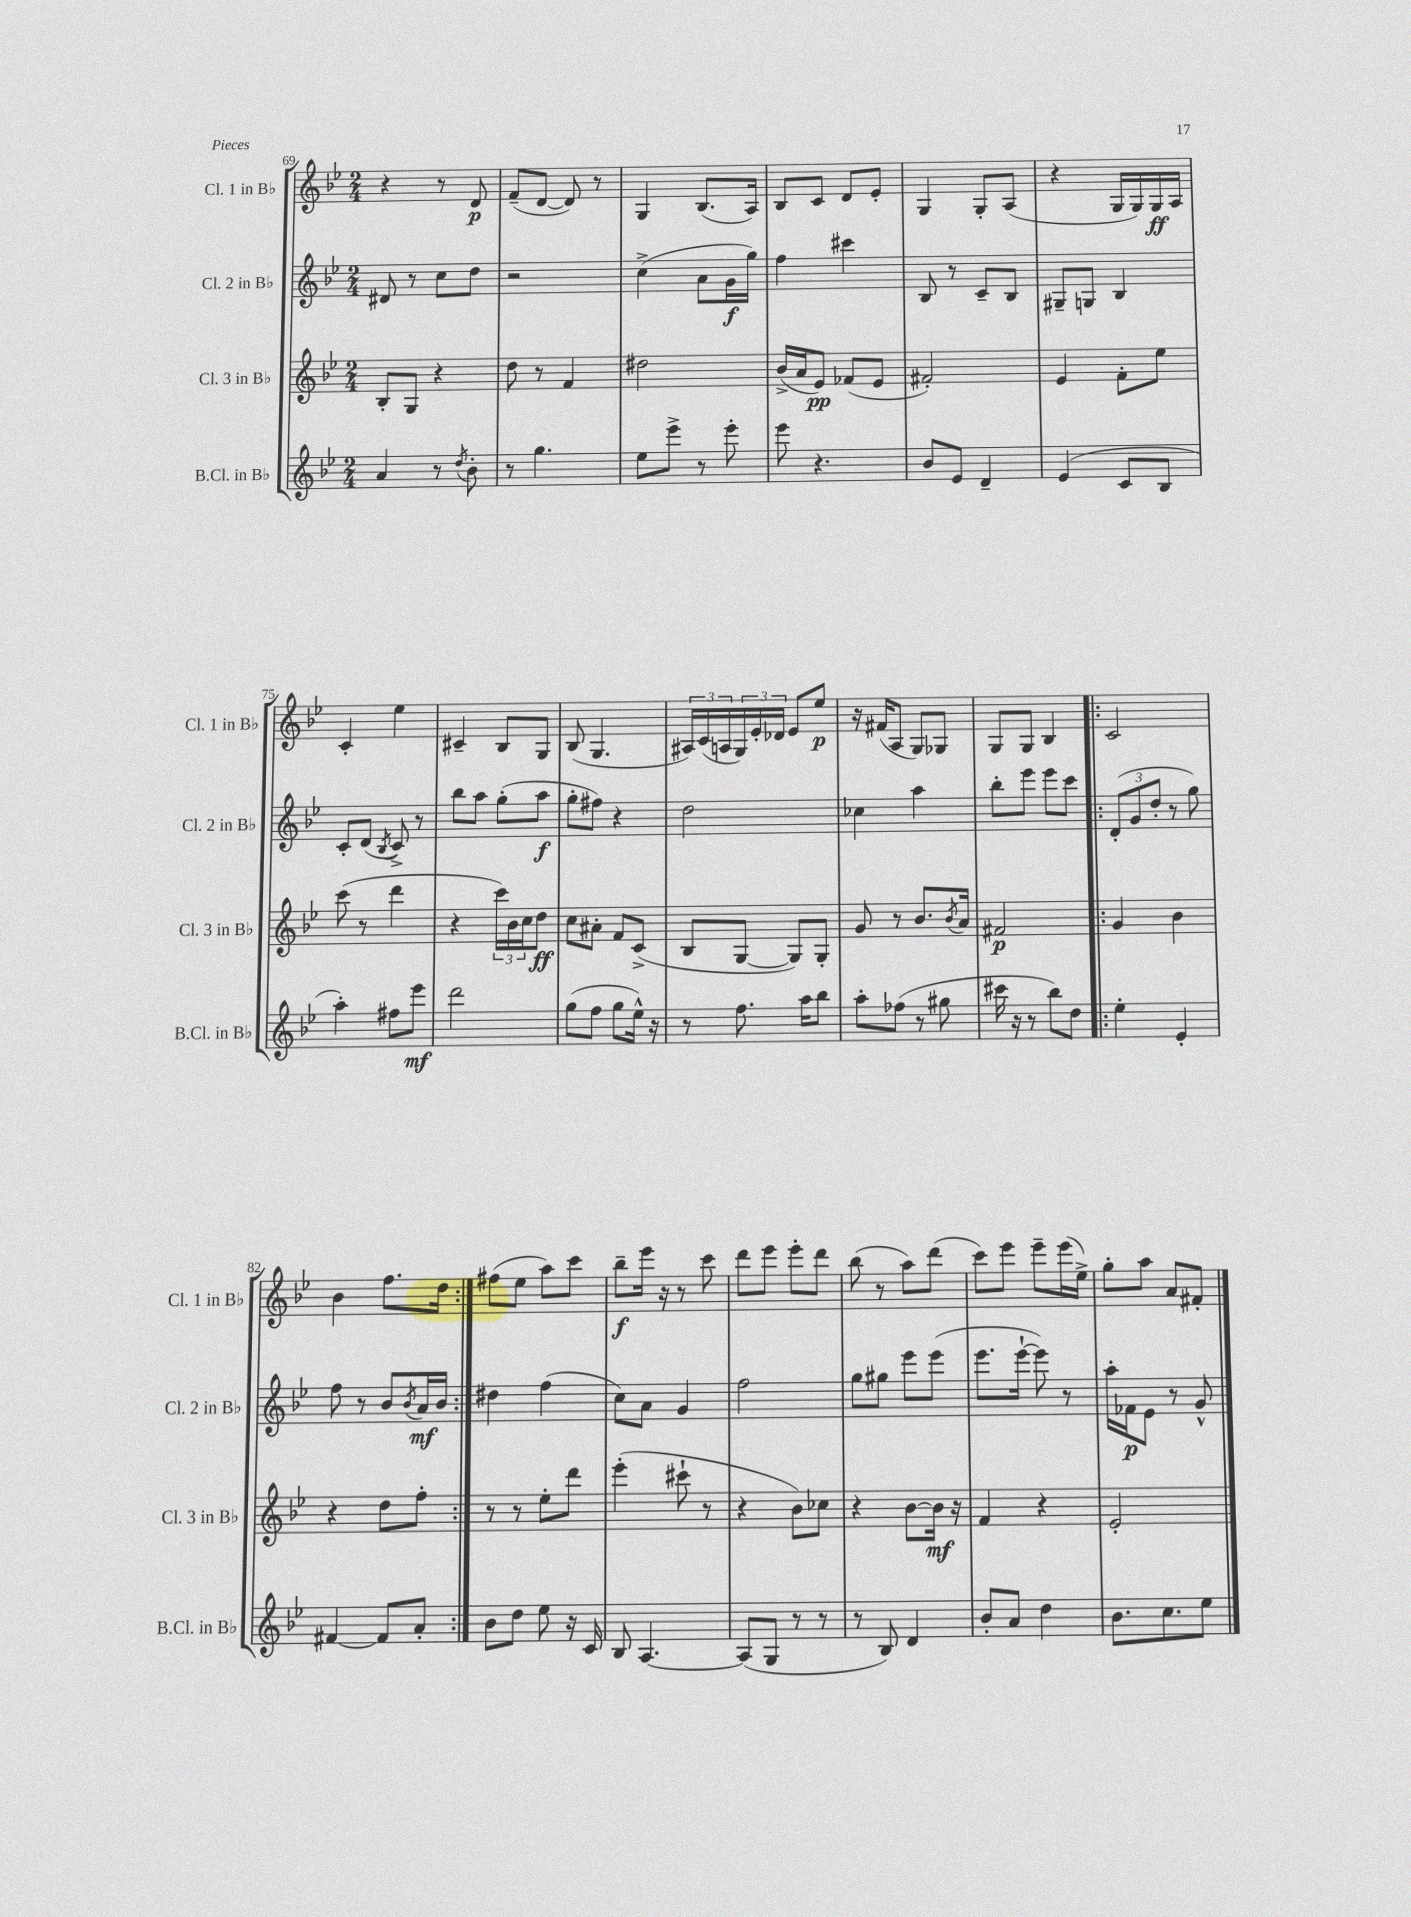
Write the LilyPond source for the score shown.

<<
\new StaffGroup <<
\new Staff = "s0" \with { instrumentName = "Cl. 1 in Bb" shortInstrumentName = "Cl. 1 in Bb" } {
    \clef treble \key bes \major \numericTimeSignature \time 2/4
    r4 r8 d'8\p |
    f'8--( d'8~ d'8) r8 |
    g4 bes8.( a16) |
    bes8 c'8 d'8 ees'8-. |
    g4 g8-. a8( |
    r4 g16 g16) g16\ff a16 |
    c'4-. ees''4 |
    cis'4-- bes8 g8 |
    bes8( g4. |
    \tuplet 3/2 { ais16) c'16( a16 } \tuplet 3/2 { g16) ees'16-. des'16 } ees'8 ees''8\p |
    r16 fis'16( a8 g8) ges8 |
    g8 g8 bes4 |
    \repeat volta 2 { c'2 |
    bes'4 f''8. d''16 | }
    fis''8( ees''8 a''8) c'''8 |
    bes''8--\f ees'''16 r16 r8 c'''8 |
    d'''8 ees'''8 ees'''8-. d'''8 |
    bes''8( r8 a''8) d'''8( |
    c'''8) ees'''8 ees'''8-- ees'''16( ees''16->) |
    g''8-. a''8 a'8 fis'8-. \bar "|." |
}
\new Staff = "s1" \with { instrumentName = "Cl. 2 in Bb" shortInstrumentName = "Cl. 2 in Bb" } {
    \clef treble \key bes \major \numericTimeSignature \time 2/4
    dis'8 r8 c''8 d''8 |
    r2 |
    c''4->( a'8 g'16\f g''16) |
    f''4 cis'''4 |
    bes8 r8 c'8-- bes8 |
    gis8-- g8 bes4 |
    c'8-. d'8( \acciaccatura { bes8 } c'8->) r8 |
    bes''8 a''8 g''8-.( a''8\f |
    g''8-. fis''8) r4 |
    d''2 |
    ces''4 a''4 |
    bes''8-. ees'''8 ees'''8 c'''8 |
    \repeat volta 2 { \tuplet 3/2 { d'8-.( g'8 d''8-. } r8 g''8) |
    f''8 r8 bes'8 \acciaccatura { bes'8 } a'16\mf bes'16 | }
    dis''4 f''4( |
    c''8) a'8 g'4 |
    f''2 |
    g''8 gis''8 ees'''8 ees'''8( |
    ees'''8. ees'''16~-! ees'''8) r8 |
    a''16-. fes'16\p ees'8 r8 g'8-^ \bar "|." |
}
\new Staff = "s2" \with { instrumentName = "Cl. 3 in Bb" shortInstrumentName = "Cl. 3 in Bb" } {
    \clef treble \key bes \major \numericTimeSignature \time 2/4
    bes8-. g8 r4 |
    d''8 r8 f'4 |
    dis''2 |
    bes'16->( a'16 ees'8\pp) fes'8( ees'8 |
    fis'2-.) |
    ees'4 f'8-. ees''8 |
    c'''8( r8 d'''4 |
    r4 \tuplet 3/2 { c'''16) bes'16 c''16 } d''8\ff |
    c''8 ais'8-. f'8 c'8->( |
    bes8 g8~ g8) g8-. |
    g'8 r8 bes'8. \acciaccatura { bes'8 } a'16 |
    fis'2\p |
    \repeat volta 2 { g'4 bes'4 |
    r4 d''8 f''8-. | }
    r8 r8 ees''8-. d'''8 |
    ees'''4-.( cis'''8-! r8 |
    r4 bes'8) ces''8 |
    r4 bes'8~ bes'16\mf r16 |
    f'4 r4 |
    ees'2-. \bar "|." |
}
\new Staff = "s3" \with { instrumentName = "B.Cl. in Bb" shortInstrumentName = "B.Cl. in Bb" } {
    \clef treble \key bes \major \numericTimeSignature \time 2/4
    a'4 r8 \acciaccatura { d''8 } bes'8-. |
    r8 g''4. |
    ees''8 ees'''8-> r8 ees'''8-. |
    ees'''8 r4. |
    bes'8 ees'8 d'4-- |
    ees'4( c'8 bes8 |
    a''4-.) fis''8 ees'''8\mf |
    d'''2 |
    g''8( f''8 g''8 ees''16-^) r16 |
    r8 f''8. a''16 bes''8 |
    a''8-. fes''8( r8 gis''8 |
    cis'''16 r16 r8 bes''8) d''8 |
    \repeat volta 2 { ees''4-. ees'4-. |
    fis'4~ fis'8 a'8-. | }
    bes'8 d''8 ees''8 r16 c'16 |
    bes8 a4.~ |
    a8( g8 r8 r8 |
    r8 bes8) d'4 |
    bes'8-. a'8 d''4 |
    bes'8. c''8. ees''8 \bar "|." |
}
>>
>>
\layout { \context { \Score currentBarNumber = #69 } }
